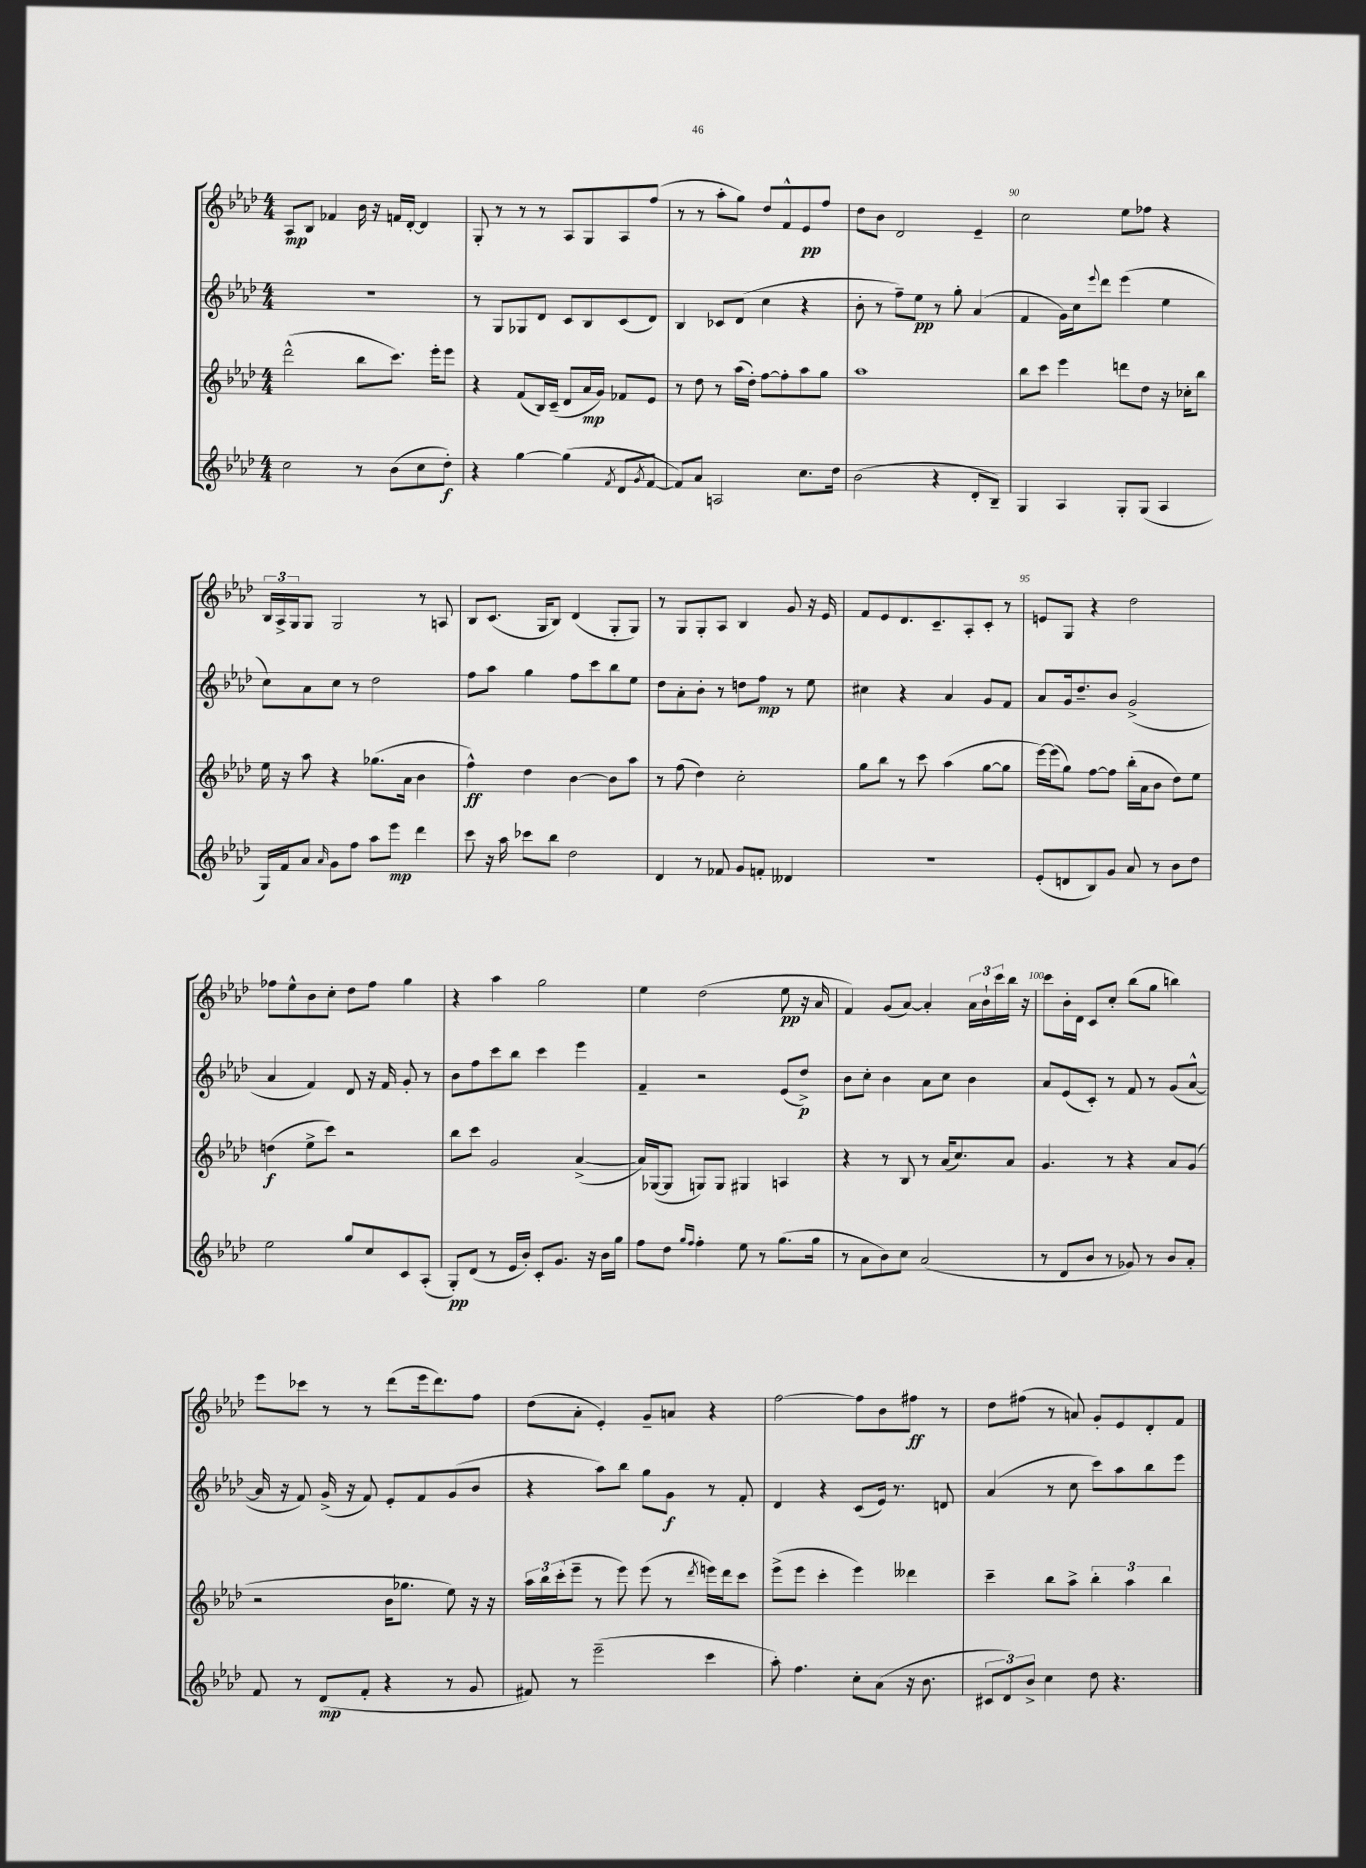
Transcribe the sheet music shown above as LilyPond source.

<<
\new StaffGroup <<
\new Staff = "s0" {
    \clef treble \key aes \major \numericTimeSignature \time 4/4
    aes8\mp bes8 fes'4 bes'16 r16 f'16 des'16~-. des'4 |
    g8-. r8 r8 r8 aes8 g8 aes8 f''8( |
    r8 r8 aes''8-. g''8) des''8 f'8-^ ees'8\pp f''8 |
    des''8 bes'8 des'2 ees'4-- |
    c''2 ees''8 fes''8 r4 |
    \tuplet 3/2 { bes16 aes16-> g16 } g8 g2 r8 a8 |
    bes8 c'8.( g16 bes8) des'4( g8-. g8) |
    r8 g8 g8-. aes8 bes4 g'8 r16 ees'16 |
    f'8 ees'8 des'8. c'8.-- aes8-. c'8-. r8 |
    e'8 g8 r4 des''2 |
    fes''8 ees''8-^ bes'8 c''8-. des''8 fes''8 g''4 |
    r4 aes''4 g''2 |
    ees''4 des''2( ees''8\pp r16 aes'16 |
    f'4) g'8( aes'8~) aes'4-. \tuplet 3/2 { aes'16 bes'16-! c'''16 } bes''16 r16 |
    c'''8 bes'16-. des'16 c'8 c''8-. bes''8( g''8 b''4) |
    ees'''8 ces'''8 r8 r8 des'''8( ees'''16 des'''8.) f''8 |
    des''8( aes'8-. ees'4-.) g'8-- a'8 r4 |
    f''2~ f''8 bes'8 fis''8\ff r8 |
    des''8 fis''8( r8 a'8) g'8-. ees'8 des'8-. f'8 \bar "|." |
}
\new Staff = "s1" {
    \clef treble \key aes \major \numericTimeSignature \time 4/4
    R1 |
    r8 g8 ges8 des'8 c'8 bes8 c'8( des'8) |
    bes4 ces'8 des'8( c''4 r4 |
    bes'8-. r8 f''8--) ees''8\pp r8 g''8-. aes'4( |
    f'4 g'16) c''16 \appoggiatura { ees'''8 } des'''8 ees'''4( ees''4 |
    c''8) aes'8 c''8 r8 des''2 |
    f''8 aes''8 g''4 f''8 c'''8 bes''8 ees''8 |
    des''8 aes'8-. bes'8-. r8 d''8 f''8\mp r8 ees''8 |
    cis''4 r4 aes'4 g'8 f'8 |
    aes'8 g'16 des''8.-- bes'8 g'2->( |
    aes'4 f'4) des'8 r16 f'16 g'8-. r8 |
    bes'8 f''8 c'''8 bes''8 c'''4 ees'''4 |
    f'4-- r2 ees'8( des''8->\p) |
    bes'8 c''8-. bes'4 aes'8 c''8 bes'4 |
    aes'8 ees'8( c'8-.) r8 f'8 r8 g'8( aes'8~-^ |
    aes'16 r16 f'8) g'16->( r16 f'8) ees'8-. f'8 g'8( bes'8 |
    r4 aes''8) bes''8 g''8 g'8\f r8 f'8-. |
    des'4 r4 c'8( ees'16) r8. d'8 |
    aes'4( r8 c''8 c'''8) aes''8 bes''8 ees'''8 \bar "|." |
}
\new Staff = "s2" {
    \clef treble \key aes \major \numericTimeSignature \time 4/4
    des'''2-^( bes''8 c'''8.) ees'''16-. ees'''8 |
    r4 f'8( bes16) c'16--( des'8 aes'16\mp g'16) fes'8 ees'8 |
    r8 des''8 r8 aes''16( des''16-.) f''8~ f''8-. aes''8 g''8 |
    aes''1 |
    bes''8 c'''8 ees'''4 d'''8 des''8 r16 ces''16-. bes''8 |
    ees''16 r16 aes''8 r4 ges''8.( aes'16 bes'4 |
    f''4-^\ff) des''4 bes'4~ bes'8 aes''8 |
    r8 f''8( des''4) c''2-. |
    g''8 bes''8 r8 c'''8 aes''4( g''8~ g''8 |
    ees'''16~) ees'''16( g''8) f''8~ f''8 bes''16-.( aes'16 bes'8 des''8) ees''8 |
    d''4\f( ees''8-> c'''8) r2 |
    bes''8 c'''8 g'2 aes'4~->( |
    aes'16) ges16~( ges8 g8) g8 gis4 a4 |
    r4 r8 bes8 r8 aes'16( c''8.) aes'8 |
    g'4. r8 r4 aes'8 g'8( |
    r2 bes'16 ges''8. ees''8) r16 r16 |
    \tuplet 3/2 { aes''16 bes''16 c'''16-.( } ees'''8-- r8 ees'''8) ees'''8( r8 \acciaccatura { des'''8 } e'''16) des'''16 c'''8 |
    ees'''8->( ees'''8 c'''4-. ees'''4) deses'''4 |
    c'''4-- bes''8 aes''8-> \tuplet 3/2 { bes''4-. aes''4 bes''4 } \bar "|." |
}
\new Staff = "s3" {
    \clef treble \key aes \major \numericTimeSignature \time 4/4
    c''2 r8 bes'8( c''8 des''8-.\f) |
    r4 g''4~ g''4( \acciaccatura { f'8 } des'8 \acciaccatura { g'8 } f'8~ |
    f'8) aes'8 a2 c''8. des''16 |
    bes'2( r4 des'8-. bes8--) |
    g4 aes4 g8-. g8( aes4 |
    g16) f'16 aes'8 \grace { aes'16 } g'8 f''8 aes''8 ees'''8\mp des'''4 |
    c'''8 r16 aes''16 ces'''8 bes''8 des''2 |
    des'4 r8 fes'8 g'8 f'8-. deses'4 |
    R1 |
    ees'8-.( d'8 bes8) g'8 aes'8 r8 bes'8 des''8 |
    ees''2 g''8 c''8 c'8 aes8-.( |
    g8-.\pp) des'8( r8 ees'16 bes'16-.) c'8-. g'8. r16 bes'16 g''16 |
    f''8 des''8 \grace { g''16 f''16 } f''4-. ees''8 r8 g''8.( g''16 |
    r8 aes'8 bes'8) c''8 aes'2( |
    r8 des'8 bes'8 r8 ges'8) r8 bes'8 aes'8-. |
    f'8 r8 des'8\mp( f'8-. r4 r8 g'8 |
    fis'8) r8 ees'''2--( c'''4 |
    aes''8-.) f''4. c''8-. aes'8( r16 bes'8. |
    \tuplet 3/2 { cis'8 des'8) bes'8-> } c''4 des''8 r4. \bar "|." |
}
>>
>>
\layout { \context { \Score currentBarNumber = #86 \override BarNumber.break-visibility = ##(#f #t #t) barNumberVisibility = #(every-nth-bar-number-visible 5) } }
